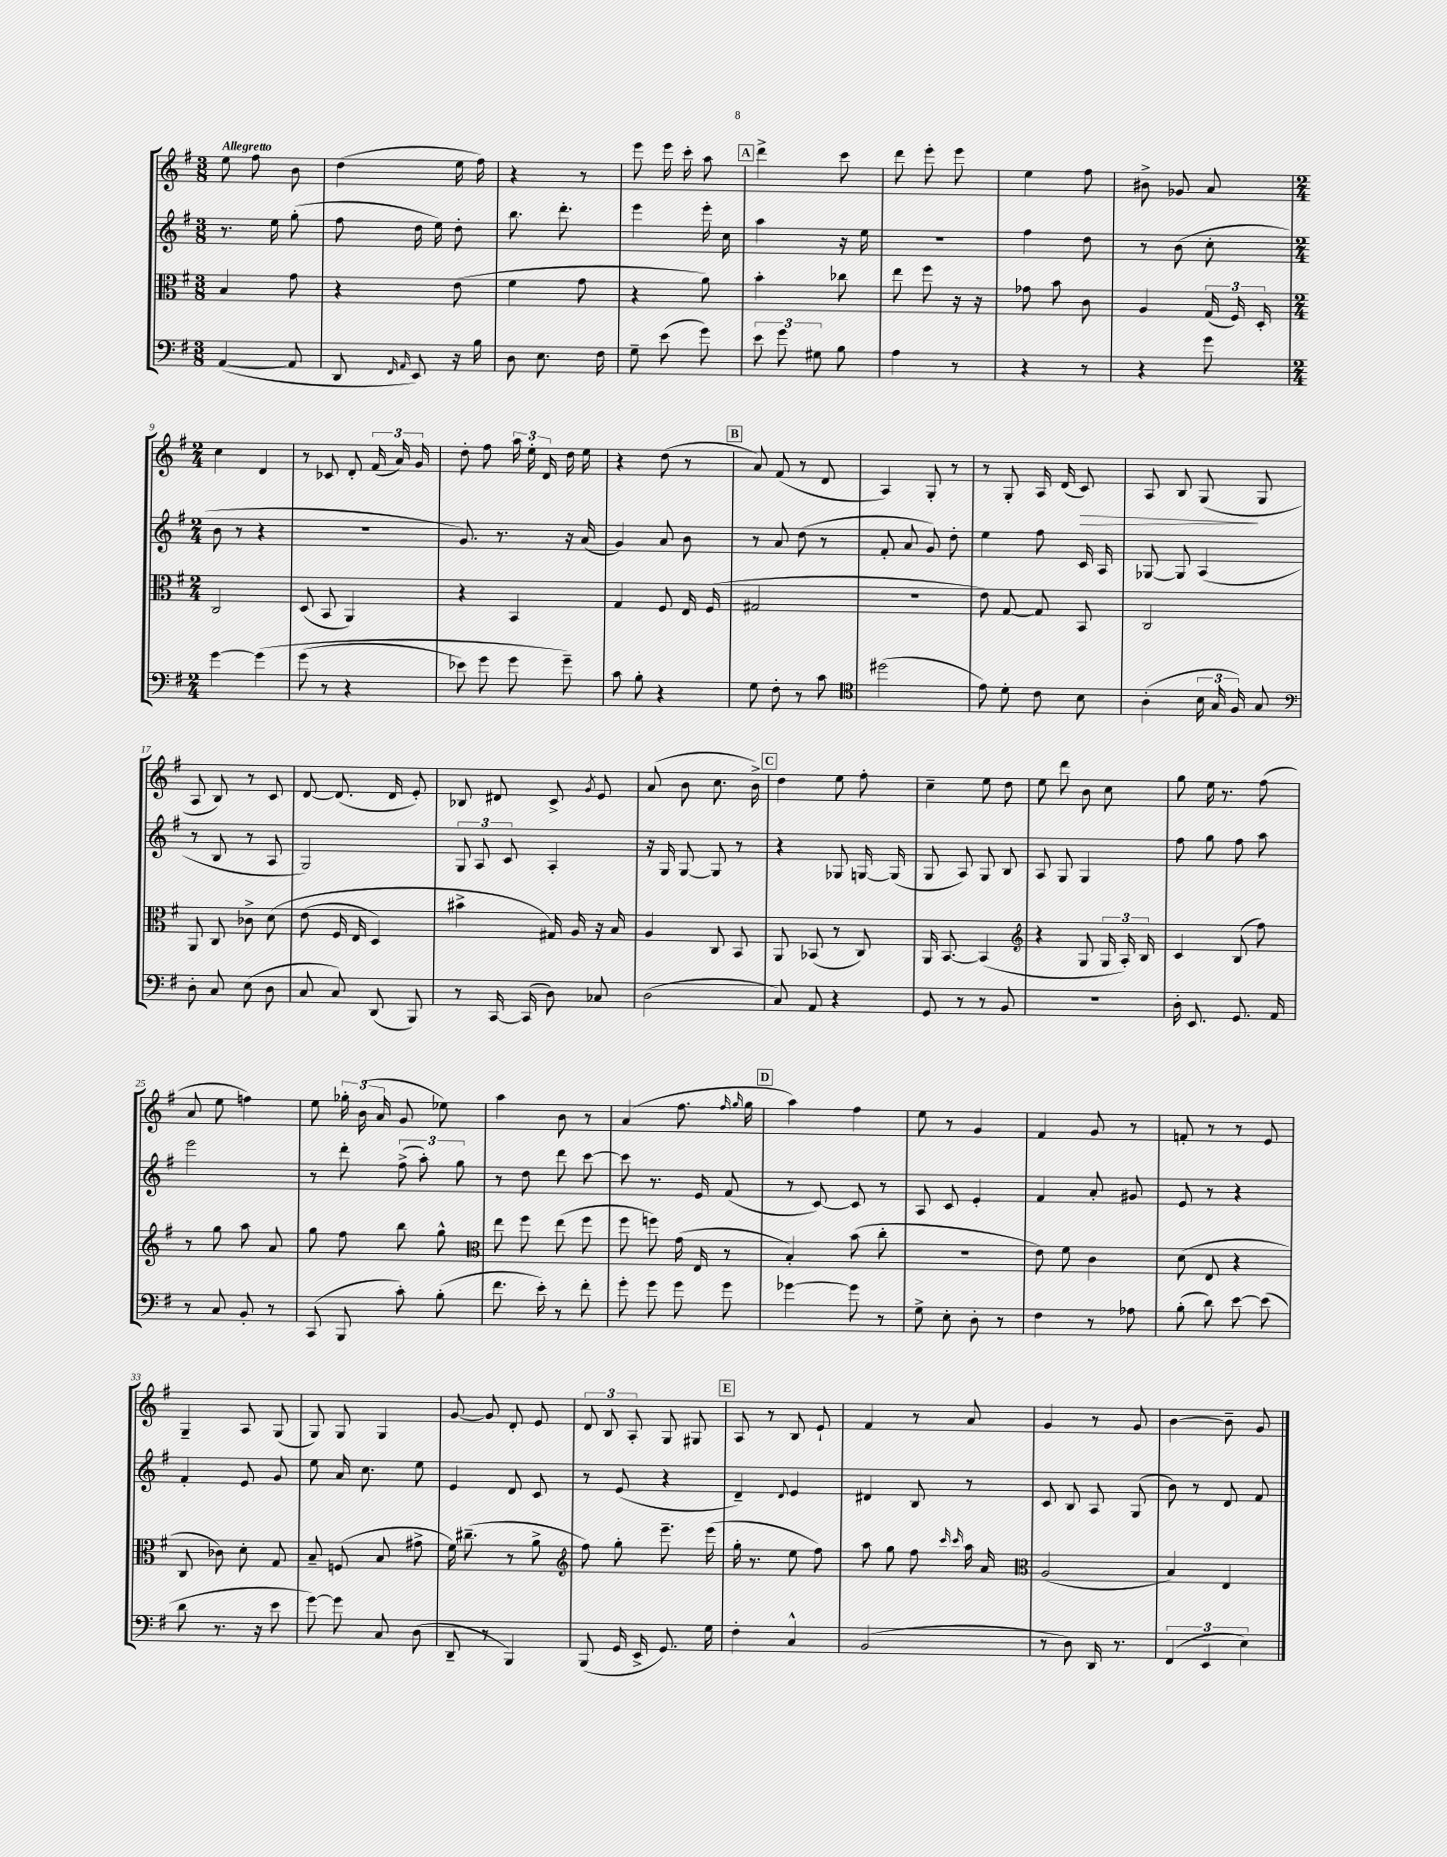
<<
\new StaffGroup <<
\new Staff = "s0" {
    \clef treble \key g \major \numericTimeSignature \time 3/8 \tempo "Allegretto"
    \autoBeamOff e''8 fis''8 b'8 |
    d''4( e''16 fis''16) |
    r4 r8 |
    e'''8 e'''16 c'''16-. a''8 |
    \mark \markup { \box "A" } d'''4-> c'''8 |
    d'''8 e'''8-. e'''8 |
    e''4 fis''8 |
    bis'8-> ges'8 a'8 |
    \numericTimeSignature \time 2/4 c''4 d'4 |
    r8 ces'8 d'8-. \tuplet 3/2 { fis'16( a'16) g'16 } |
    d''8-. fis''8 \tuplet 3/2 { a''16 e''16-. d'16 } d''16 e''16 |
    r4 d''8( r8 |
    \mark \markup { \box "B" } a'8) fis'8( r8 d'8 |
    a4) g8-. r8 |
    r8 g8-. a16 d'16( c'8\>) |
    a8 b8 g8\!( g8 |
    a8 b8) r8 c'8 |
    d'8~ d'8.( d'16 e'8-.) |
    bes8 dis'8 c'8-> \acciaccatura { g'8 } e'8 |
    a'8( b'8 c''8. b'16->) |
    \mark \markup { \box "C" } d''4 e''8 fis''8-. |
    c''4-- e''8 d''8 |
    e''8 d'''8 b'8 c''8 |
    g''8 e''16 r8. fis''8( |
    a'8 e''8 f''4) |
    e''8 \tuplet 3/2 { ges''16-. b'16( a'16 } g'8 ees''8) |
    a''4 b'8 r8 |
    a'4( fis''8. \grace { fis''16 g''16 } g''16 |
    \mark \markup { \box "D" } a''4) fis''4 |
    e''8 r8 g'4 |
    fis'4 g'8 r8 |
    f'8-. r8 r8 e'8 |
    g4-- a8 g8( |
    g8) g8 g4 |
    g'8~ g'8 d'8-. e'8 |
    \tuplet 3/2 { d'8 b8 a8-. } g8 gis8 |
    \mark \markup { \box "E" } a8 r8 b8 e'8-! |
    fis'4 r8 a'8 |
    g'4 r8 g'8 |
    b'4~ b'8-- g'8 \bar "|." |
}
\new Staff = "s1" {
    \clef treble \key g \major \numericTimeSignature \time 3/8
    \autoBeamOff r8. e''16 g''8-.( |
    fis''8 d''16 e''16) d''8-. |
    b''8. d'''8.-. |
    e'''4 e'''16-. c''16 |
    \mark \markup { \box "A" } a''4 r16 e''16 |
    R4. |
    fis''4 d''8 |
    r8 b'8( c''8-. |
    \numericTimeSignature \time 2/4 b'8 r8 r4 |
    r2 |
    g'8.) r8. r16 a'16( |
    g'4) a'8 b'8 |
    \mark \markup { \box "B" } r8 a'8 d''8( r8 |
    fis'8-. a'8 g'8) d''8-. |
    e''4 fis''8 c'16 a16 |
    ges8~ ges8 a4( |
    r8 b8 r8 a8 |
    g2) |
    \tuplet 3/2 { g8 a8 c'8 } a4-. |
    r16 g16 g8~ g8 r8 |
    \mark \markup { \box "C" } r4 ges8 g16~ g16( |
    g8 a8) g8 b8 |
    a8 g8 g4 |
    fis''8 g''8 fis''8 a''8 |
    e'''2 |
    r8 d'''8-. \tuplet 3/2 { fis''8->( a''8-.) g''8 } |
    r8 d''8 d'''8 c'''8~ |
    c'''8 r8. e'16 fis'8( |
    \mark \markup { \box "D" } r8 c'8~) c'8 r8 |
    a8 c'8 e'4-. |
    fis'4 a'8-. gis'8 |
    e'8 r8 r4 |
    fis'4-. e'8 g'8 |
    e''8 a'16 c''8. e''8 |
    e'4 d'8 c'8 |
    r8 e'8( r4 |
    \mark \markup { \box "E" } d'4--) \appoggiatura { d'8 } e'4 |
    dis'4 b8 r8 |
    c'8 b8 a8 g8( |
    b'8) r8 d'8 fis'8 \bar "|." |
}
\new Staff = "s2" {
    \clef alto \key g \major \numericTimeSignature \time 3/8
    \autoBeamOff b4 g'8 |
    r4 e'8( |
    fis'4 g'8 |
    r4 a'8) |
    \mark \markup { \box "A" } b'4-. ces''8 |
    e''8 fis''8 r16 r16 |
    ges'8 b'8 c'8 |
    a4 \tuplet 3/2 { g16( fis16) d16-. } |
    \numericTimeSignature \time 2/4 c2 |
    d8( b,8 a,4) |
    r4 b,4 |
    g4 fis8 e16 fis16( |
    \mark \markup { \box "B" } gis2 |
    r2 |
    e'8) g8~ g8 b,8 |
    c2 |
    a,8 c8 ces'8-> d'8\( |
    e'8( fis16 e16 d4) |
    bis'4-> gis16\) a16 r16 b16 |
    a4 c8 b,8 |
    \mark \markup { \box "C" } a,8 bes,8( r8 c8) |
    a,16 b,8.~ b,4( |
    \clef treble r4 g8 \tuplet 3/2 { g16 a16-.) b16 } |
    c'4 b8( fis''8) |
    r8 g''8 a''8 a'8 |
    g''8 fis''8 b''8 g''8-^ |
    \clef alto e''8 fis''8 e''8( fis''8 |
    fis''8 f''8) g'16( e16 r8 |
    \mark \markup { \box "D" } b4-.) b'8( c''8-. |
    R2 |
    e'8) fis'8 c'4 |
    d'8( e8 r4 |
    c8 ces'8) d'8-. g8 |
    b8-- f8( b8 gis'8-> |
    fis'16) cis''8.--( r8 a'8-> |
    \clef treble fis''8) g''8-. e'''8.-- e'''16( |
    \mark \markup { \box "E" } g''16-. r8. e''8 fis''8) |
    a''8 g''8 fis''8 \grace { c'''16 c'''16 } a''16 a'16 |
    \clef alto a2( |
    b4) e4 \bar "|." |
}
\new Staff = "s3" {
    \clef bass \key g \major \numericTimeSignature \time 3/8
    \autoBeamOff a,4~( a,8 |
    d,8 \grace { fis,16 a,16 } e,8) r16 b16 |
    d8 e8. fis16 |
    g8-- e'8( g'8) |
    \mark \markup { \box "A" } \tuplet 3/2 { e'8 g'8 gis8 } b8 |
    a4 r8 |
    r4 r8 |
    r4 g'8 |
    \numericTimeSignature \time 2/4 g'4~ g'4\( |
    g'8( r8 r4 |
    ees'8) g'8 g'8 g'8--\) |
    c'8 b8-. r4 |
    \mark \markup { \box "B" } g8 fis8-. r8 c'8 |
    \clef tenor dis''2( |
    e'8) d'8-. c'8 b8 |
    a4-.( \tuplet 3/2 { b16 g16 fis16) } g8 |
    \clef bass d8-. c8 e8( d8 |
    c8 c8) d,8( b,,8) |
    r8 c,16~ c,16( d8) ces8 |
    d2( |
    \mark \markup { \box "C" } c8) a,8 r4 |
    g,8 r8 r8 b,8 |
    r2 |
    d16-. e,8. g,8. a,16 |
    r8 c8 b,8-. r8 |
    c,8( b,,8 c'8-.) b8-.( |
    fis'8. e'16-.) r8 fis'8-. |
    g'8-. g'8 g'8 g'8 |
    \mark \markup { \box "D" } ges'4~ ges'8 r8 |
    g8-> e8-. d8-. r8 |
    fis4 r8 aes8 |
    b8-.( d'8) e'8~ e'8( |
    d'8 r8. r16 e'8 |
    g'8~) g'8 c8 d8( |
    d,8-- r8 b,,4) |
    b,,8( g,16 e,16-> g,8.) g16 |
    \mark \markup { \box "E" } fis4-. c4-^ |
    b,2( |
    r8 d8) d,16 r8. |
    \tuplet 3/2 { fis,4( e,4 e4) } \bar "|." |
}
>>
>>
